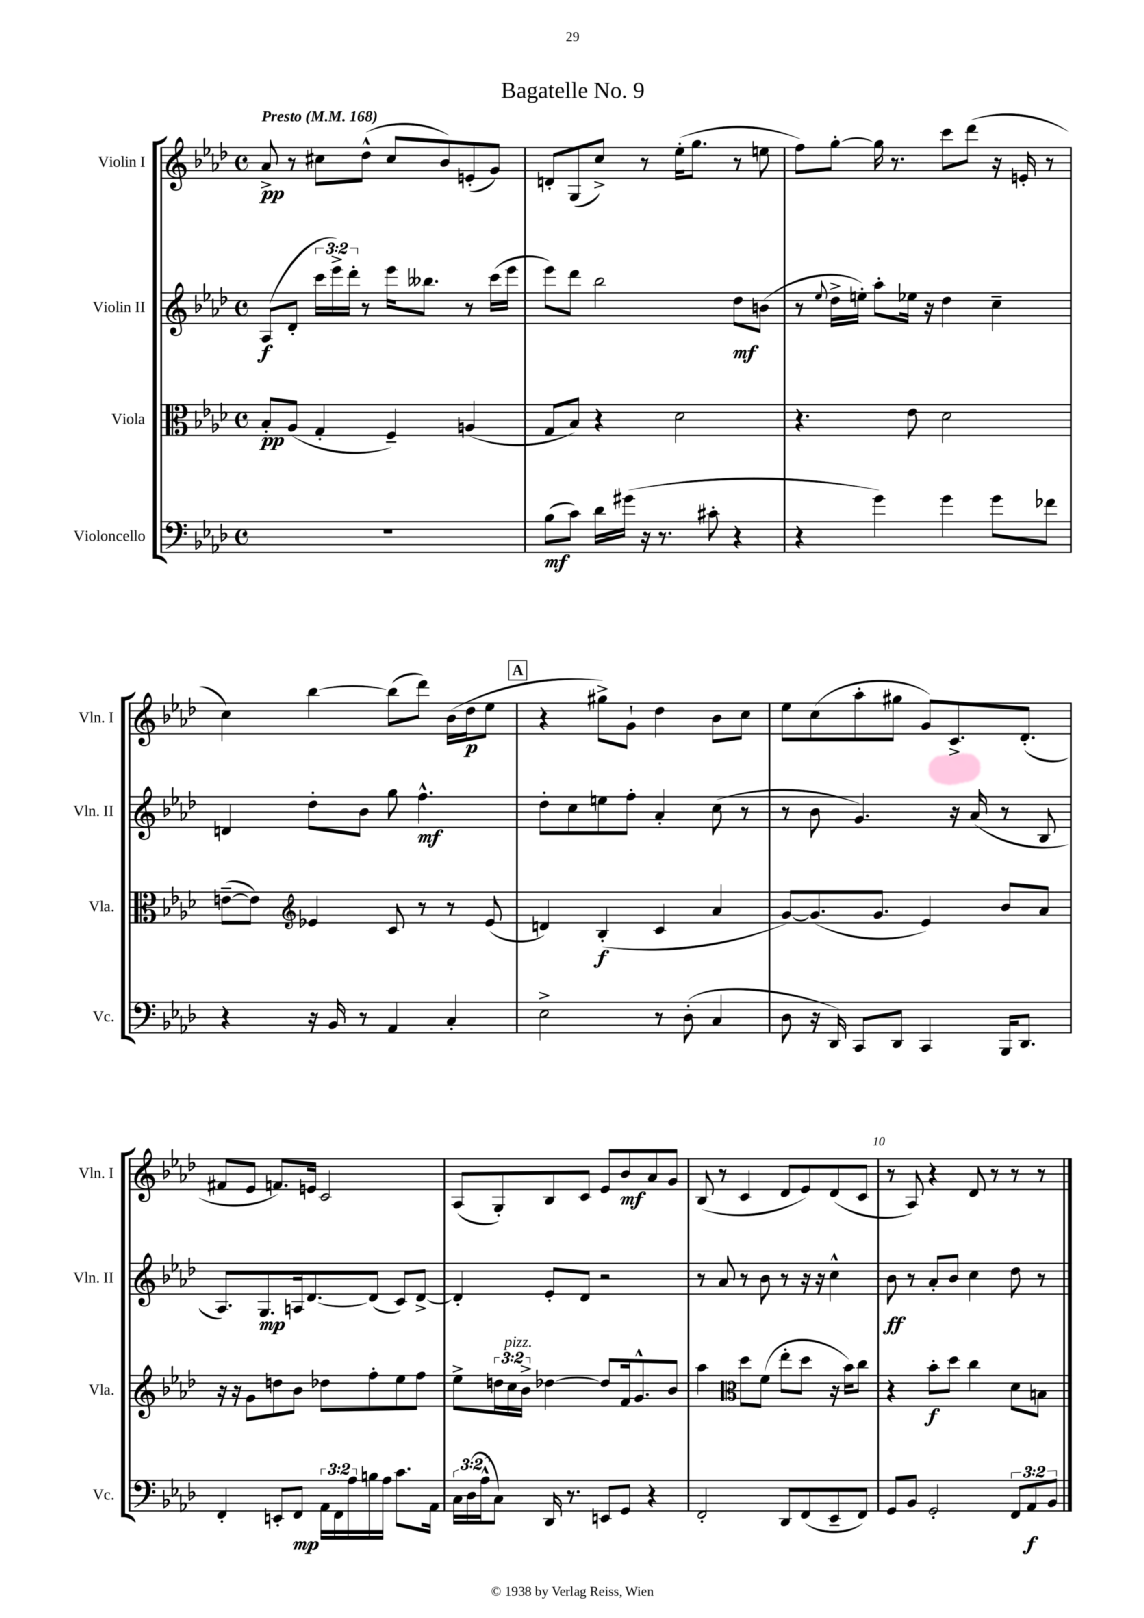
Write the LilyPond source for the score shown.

\header { title = "Bagatelle No. 9" }
<<
\new StaffGroup <<
\new Staff = "s0" \with { instrumentName = "Violin I" shortInstrumentName = "Vln. I" } {
    \clef treble \key aes \major \defaultTimeSignature \time 4/4 \tempo "Presto" 4 = 168
    aes'8->\pp r8 cis''8 des''8-^( cis''8 bes'8) e'8-.( g'8) |
    d'8-. g8( c''8->) r8 ees''16-.( g''8. r8 e''8 |
    f''8) g''8~-. g''16 r8. c'''8 des'''8( r16 e'16-. r8 |
    c''4) bes''4~ bes''8( des'''8) bes'16( des''16\p ees''8 |
    \mark \markup { \box "A" } r4 gis''8->) g'8-! des''4 bes'8 c''8 |
    ees''8 c''8( aes''8-. gis''8 g'8) c'8.-> des'8.-.( |
    fis'8 ees'8 f'8.) e'16 c'2 |
    aes8( g8-.) bes8 c'8 ees'8 bes'8\mf aes'8 g'8 |
    bes8( r8 c'4 des'8 ees'8) des'8( c'8 |
    r8 aes8) r4 des'8 r8 r8 r8 \bar "|." |
}
\new Staff = "s1" \with { instrumentName = "Violin II" shortInstrumentName = "Vln. II" } {
    \clef treble \key aes \major \defaultTimeSignature \time 4/4 \override Staff.TupletNumber.text = #tuplet-number::calc-fraction-text
    aes8\f( des'8-. \tuplet 3/2 { c'''16 ees'''16->) des'''16-. } r8 ees'''16 beses''8. r8 c'''16( ees'''16 |
    ees'''8) des'''8 bes''2 des''8\mf b'8( |
    r8 \appoggiatura { ees''8 } des''16-> e''16-.) aes''8-. ees''16 r16 des''4 c''4-- |
    d'4 des''8-. bes'8 g''8 f''4.-^\mf |
    \mark \markup { \box "A" } des''8-. c''8 e''8 f''8-. aes'4-. c''8( r8 |
    r8 bes'8 g'4.) r16 aes'16( r8 bes8 |
    aes8.) g8.\mp a16 des'8.~ des'8( c'8) des'8~-> |
    des'4-. ees'8-. des'8 r2 |
    r8 aes'8 r8 bes'8 r8 r16 r16 c''4-^ |
    bes'8\ff r8 aes'8-. bes'8 c''4 des''8 r8 \bar "|." |
}
\new Staff = "s2" \with { instrumentName = "Viola" shortInstrumentName = "Vla." } {
    \clef alto \key aes \major \defaultTimeSignature \time 4/4 \override Staff.TupletNumber.text = #tuplet-number::calc-fraction-text
    bes8-.\pp aes8( g4-. f4--) a4( |
    g8 bes8) r4 des'2 |
    r4. ees'8 des'2 |
    e'8~--( e'8) \clef treble ees'4 c'8 r8 r8 ees'8( |
    \mark \markup { \box "A" } d'4) bes4-.\f( c'4 aes'4 |
    g'8~) g'8.( g'8. ees'4) bes'8 aes'8 |
    r16 r16 g'8 d''8 bes'8 des''8 f''8-. ees''8 f''8 |
    ees''8-> \tuplet 3/2 { d''16 c''16^\markup { \italic "pizz." } bes'16-> } des''4~ des''8 f'16 g'8.-^ bes'8 |
    aes''4 \clef alto des''8 f'8( ees''8-. des''8 r16 bes'16) c''8 |
    r4 bes'8-.\f des''8 c''4 des'8 b8 \bar "|." |
}
\new Staff = "s3" \with { instrumentName = "Violoncello" shortInstrumentName = "Vc." } {
    \clef bass \key aes \major \defaultTimeSignature \time 4/4 \override Staff.TupletNumber.text = #tuplet-number::calc-fraction-text
    R1 |
    bes8\mf( c'8) des'16 gis'16( r16 r8. cis'8-. r4 |
    r4 g'4) g'4 g'8 fes'8 |
    r4 r16 bes,16 r8 aes,4 c4-. |
    \mark \markup { \box "A" } ees2-> r8 des8-.( c4 |
    des8 r16 des,16) c,8 des,8 c,4 bes,,16 des,8. |
    f,4-. e,8-. f,8\mp \tuplet 3/2 { aes,16 f,16 aes16 } b16 aes16 c'8. aes,16 |
    \tuplet 3/2 { c16 des16( aes16-^ } c8) des,16 r8. e,8 g,8 r4 |
    f,2-. des,8 f,8( ees,8-- f,8) |
    g,8 bes,8 g,2-. \tuplet 3/2 { f,8 aes,8\f bes,8 } \bar "|." |
}
>>
>>
\layout { \context { \Score \override BarNumber.break-visibility = ##(#f #t #t) barNumberVisibility = #(every-nth-bar-number-visible 5) } }
